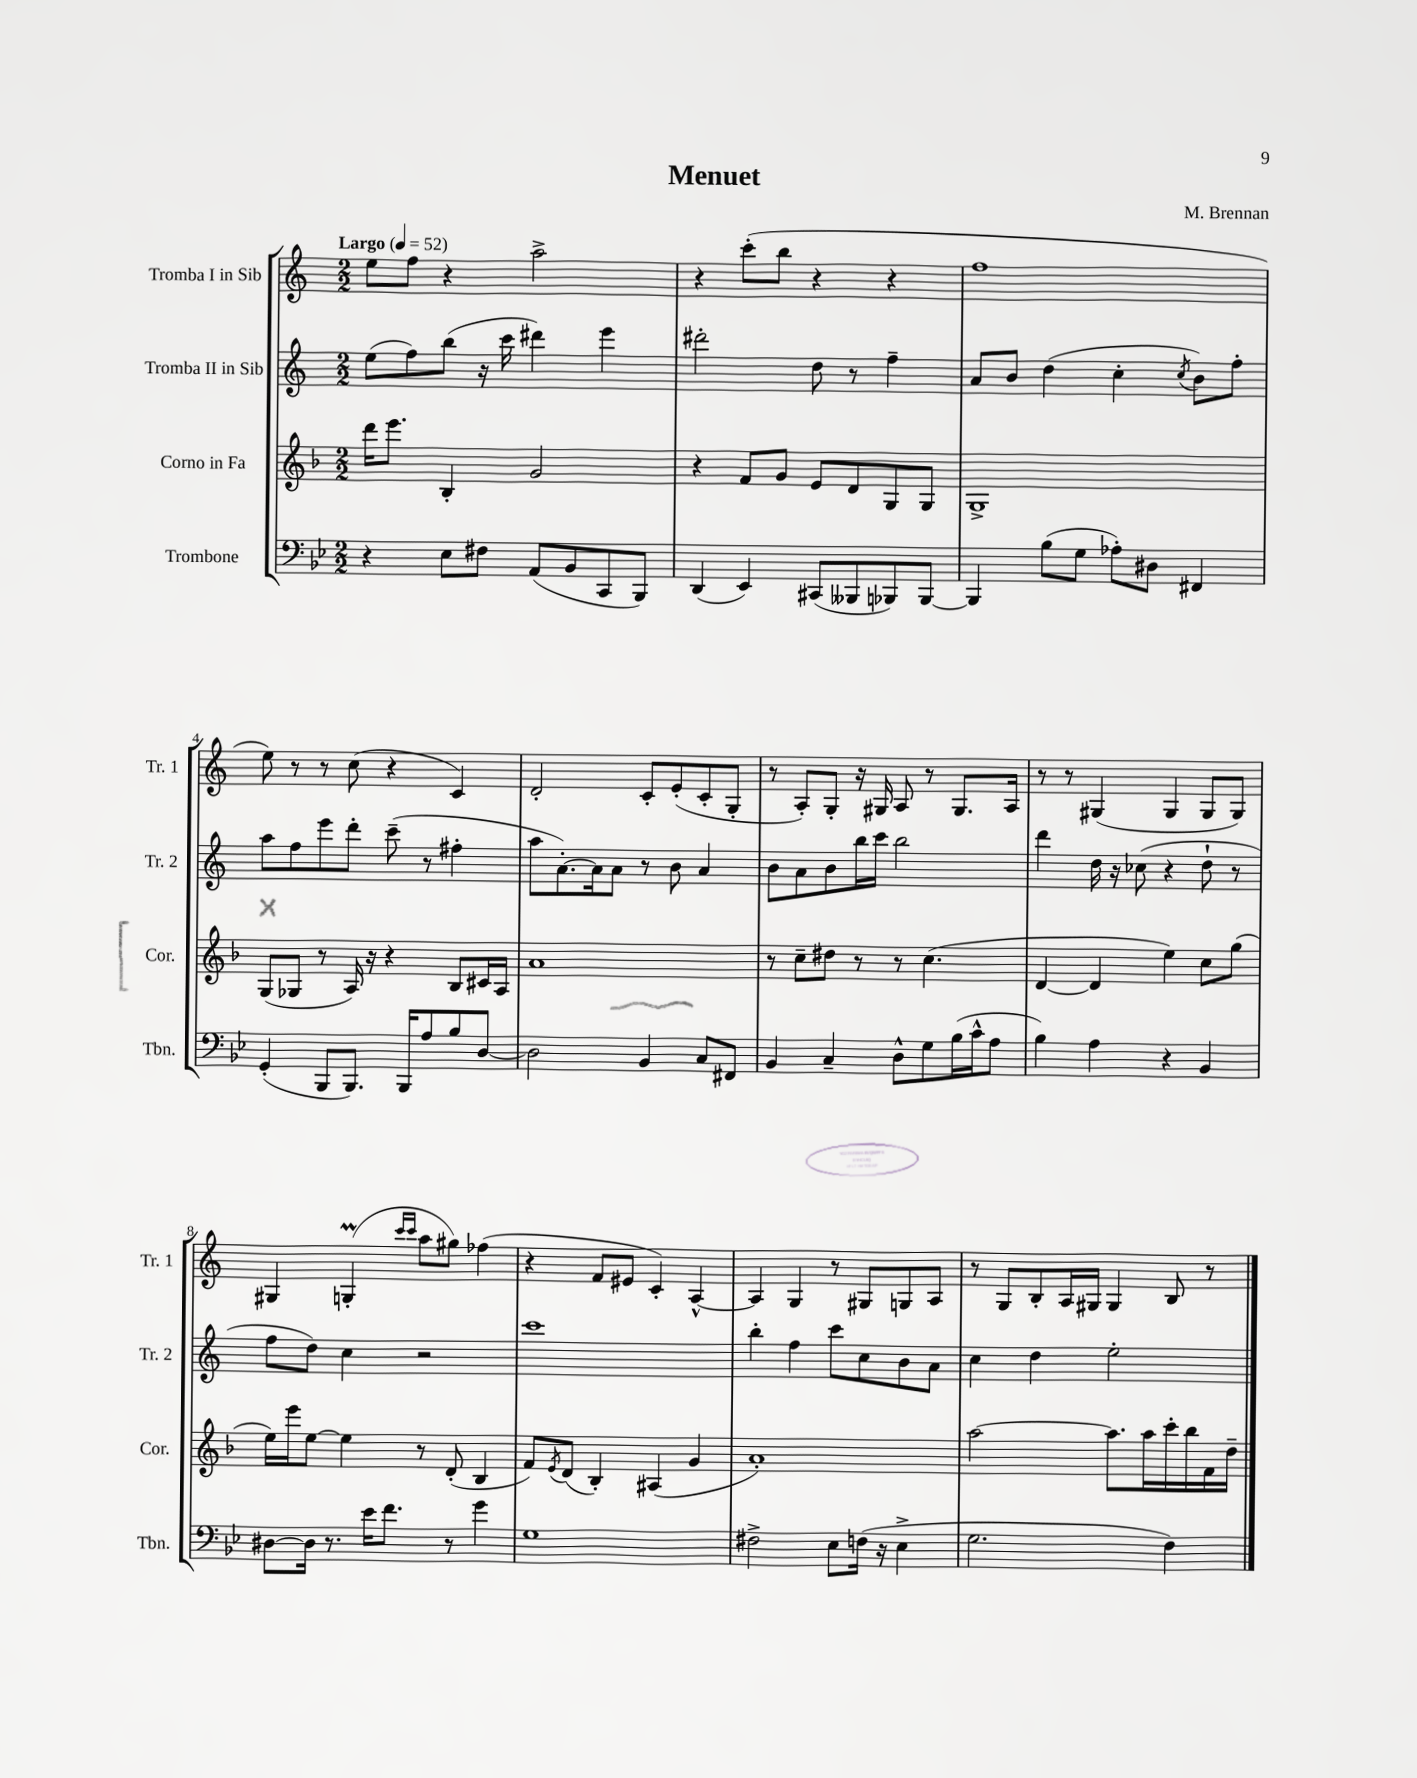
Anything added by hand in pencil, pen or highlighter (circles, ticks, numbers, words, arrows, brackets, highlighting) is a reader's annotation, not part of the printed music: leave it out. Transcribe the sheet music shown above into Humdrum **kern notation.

**kern	**kern	**kern	**kern
*staff4	*staff3	*staff2	*staff1
*clefF4	*clefG2	*clefG2	*clefG2
*k[b-e-]	*k[b-]	*k[]	*k[]
*M2/2	*M2/2	*M2/2	*M2/2
*MM52	*MM52	*MM52	*MM52
4r	16ddd	(8ee	8ee
.	8.eee	.	.
.	.	8ff)	8ff
8E-	4B-'	(8bb	4r
8F#	.	16r	.
.	.	16ccc	.
(8AA	2g	4ddd#)	2aa^
8BB-	.	.	.
8CC	.	4eee	.
8BBB-)	.	.	.
=	=	=	=
(4DD	4r	2ddd#'	4r
4EE-)	8f	.	(8ccc'
.	8g	.	8bb
(8CC#	8e	8dd	4r
8BBB--	8d	8r	.
8BBB-)	8G	4ff~	4r
[8BBB-	8G	.	.
=	=	=	=
4BBB-]	1G^	8a	1ff
.	.	8b	.
(8B-	.	(4dd	.
8G	.	.	.
8A-')	.	4cc'	.
8D#	.	.	.
.	.	8qcc	.
4FF#	.	8b)	.
.	.	8ff'	.
=	=	=	=
(4GG'	(8G	8aa	8ee)
.	8G-	8ff	8r
8BBB-	8r	8eee	8r
8.BBB-)	16A)	8ddd'	(8cc
.	16r	.	.
.	4r	(8ccc~	4r
16BBB-	.	.	.
8A	.	8r	.
8B-	8B-	4ff#'	4c)
[8D	16c#	.	.
.	16A	.	.
=	=	=	=
2D]	1a	8aa	2d'
.	.	[8.a')	.
.	.	16a]	.
.	.	8a	.
4BB-	.	8r	8c'
.	.	8b	(8e'
8C	.	4a	8c'
8FF#	.	.	8G'
=	=	=	=
4BB-	8r	8b	8r
.	8cc~	8a	8A')
4C~	8dd#	8b	8G'
.	8r	16bb	16r
.	.	16ccc	16G#
8D^^	8r	2bb	8A
8G	(4.cc	.	8r
(16B-	.	.	8.G#
16c^^	.	.	.
8A	.	.	.
.	.	.	16A
=	=	=	=
4B-)	[4d	4ddd	8r
.	.	.	8r
4A	4d]	16dd	(4G#
.	.	16r	.
.	.	(8cc-	.
4r	4ee)	4r	4G#
4BB-	8cc	8dd`	8G#
.	(8gg	8r	8G#)
=	=	=	=
[8D#	16ee)	8ff	4G#
.	16eee	.	.
16D#]	[8ee	8dd)	.
8.r	.	.	.
.	4ee]	4cc	(4G'
16e-	.	.	.
8.f	.	.	.
.	.	.	16qqccc
.	.	.	16qqccc
.	8r	2r	8aa
8r	(8d'	.	8gg#)
4g	4B-	.	(4ff-
=	=	=	=
1G	8f)	1ccc	4r
.	8qe	.	.
.	(8d	.	.
.	4B-')	.	8f
.	.	.	8e#
.	(4A#	.	4c')
.	4g	.	[4A^^
=	=	=	=
2F#^	1a')	4bb'	4A]
.	.	4ff	4G
8E-	.	8ccc	8r
(16F	.	8cc	8G#
16r	.	.	.
4E-^	.	8b	8G
.	.	8a	8A
=	=	=	=
2.G	[2aa	4cc	8r
.	.	.	8G
.	.	4dd	8B'
.	.	.	16A
.	.	.	16G#
.	8.aa]	2ee'	4G#
.	16aa	.	.
4F)	16ccc'	.	8B
.	16bb-	.	.
.	16f	.	8r
.	16dd~	.	.
==	==	==	==
*-	*-	*-	*-
